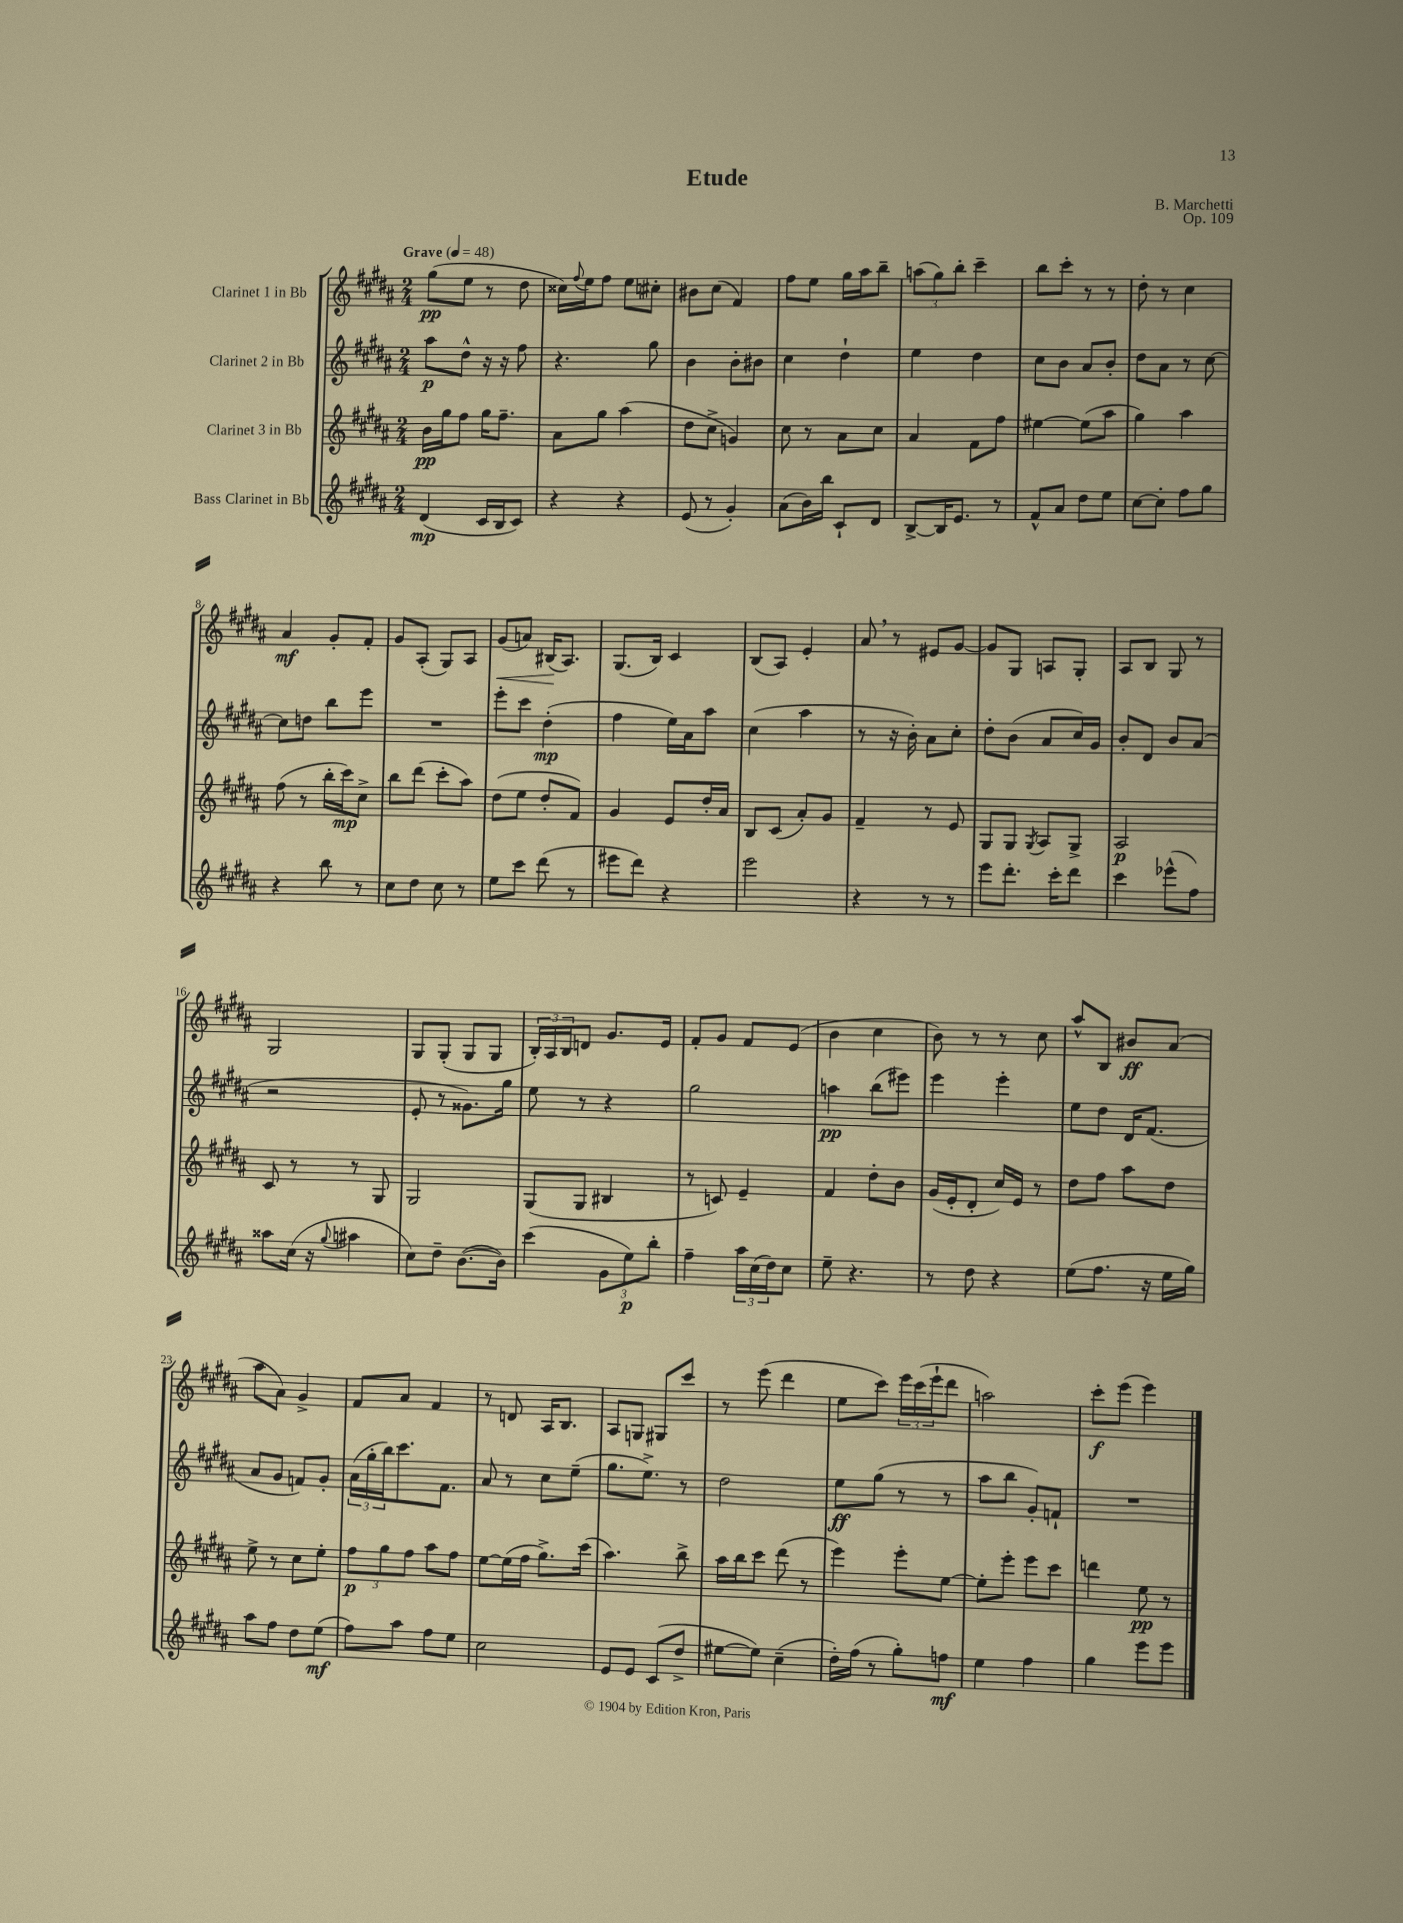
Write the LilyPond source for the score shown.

\header { title = "Etude" composer = "B. Marchetti" opus = "Op. 109" }
<<
\new StaffGroup <<
\new Staff = "s0" \with { instrumentName = "Clarinet 1 in Bb" } {
    \clef treble \key b \major \numericTimeSignature \time 2/4 \tempo "Grave" 4 = 48
    gis''8\pp( e''8 r8 dis''8 |
    cisis''16) \appoggiatura { fis''8 } e''16 fis''8 e''8 cis''8-. |
    bis'8 cis''8( fis'4) |
    fis''8 e''8 gis''16 ais''16 b''8-- |
    \tuplet 3/2 { a''8( gis''8) b''8-. } cis'''4-- |
    b''8 cis'''8-. r8 r8 |
    dis''8-. r8 cis''4 |
    ais'4\mf gis'8-. fis'8-. |
    gis'8 ais8-.( gis8) ais8 |
    gis'8\<( a'8) bis16\!( ais8.) |
    gis8.( b16) cis'4 |
    b8( ais8) e'4-. |
    ais'8 \breathe r8 eis'8 gis'8~ |
    gis'8 gis8 a8 gis8-. |
    ais8 b8 gis8 r8 |
    gis2 |
    gis8 gis8-.( gis8 gis8 |
    \tuplet 3/2 { b16-.) ais16 b16 } d'8 gis'8. e'16 |
    fis'8-. gis'8 fis'8 e'8( |
    b'4 cis''4 |
    b'8) r8 r8 cis''8 |
    ais''8-^ b8 bis'8\ff ais'8( |
    ais''8 ais'8) gis'4-> |
    fis'8 ais'8 fis'4 |
    r8 d'8 ais16 b8. |
    ais8 g8 gis8 cis'''8 |
    r8 e'''8( dis'''4 |
    e''8 cis'''8) \tuplet 3/2 { e'''16 cis'''16( e'''16-! } dis'''8 |
    a''2) |
    cis'''8-.\f e'''8( e'''4) \bar "|." |
}
\new Staff = "s1" \with { instrumentName = "Clarinet 2 in Bb" } {
    \clef treble \key b \major \numericTimeSignature \time 2/4
    ais''8\p dis''8-^ r16 r16 fis''8 |
    r4. gis''8 |
    b'4 b'8-. bis'8 |
    cis''4 dis''4-! |
    e''4 dis''4 |
    cis''8 b'8 ais'8 b'8-. |
    dis''8 ais'8 r8 cis''8~ |
    cis''8 d''8 b''8 e'''8 |
    R2 |
    e'''8-. cis'''8 dis''4-.\mp( |
    fis''4 e''16) ais'16 ais''8 |
    cis''4( ais''4 |
    r8 r16 b'16-.) ais'8 cis''8-. |
    dis''8-. b'8( ais'8 cis''16) gis'16 |
    b'8-. dis'8 b'8 ais'8( |
    r2 |
    e'8-. r8 gisis'8.) gis''16 |
    e''8 r8 r4 |
    gis''2 |
    a''4\pp b''8( eis'''8) |
    e'''4 e'''4-. |
    e''8 dis''8 dis'16 fis'8.( |
    ais'8 gis'8 f'8) gis'8-. |
    \tuplet 3/2 { ais'16( gis''16-. b''16) } cis'''8. fis'8. |
    ais'8 r8 cis''8 e''8--( |
    gis''8. e''8.->) r8 |
    dis''2 |
    e''8\ff gis''8( r8 r8 |
    ais''8 b''8 gis'8-.) f'8-! |
    R2 \bar "|." |
}
\new Staff = "s2" \with { instrumentName = "Clarinet 3 in Bb" } {
    \clef treble \key b \major \numericTimeSignature \time 2/4
    b'16\pp gis''16 fis''8 gis''16 fis''8.-- |
    ais'8 gis''8 ais''4( |
    dis''8 cis''8-> g'4) |
    cis''8 r8 ais'8 cis''8 |
    ais'4 fis'8 fis''8 |
    eis''4~ eis''8( ais''8 |
    gis''4) ais''4 |
    fis''8( r8 b''16-. cis'''16\mp) cis''8-> |
    b''8 dis'''8( cis'''8-. ais''8) |
    dis''8( e''8 dis''8-. fis'8) |
    gis'4 e'8 dis''16-. ais'16 |
    b8 cis'8( ais'8-.) gis'8 |
    fis'4-- r8 e'8 |
    gis8 gis8 \acciaccatura { gis8 } ais8 gis8-> |
    ais2\p |
    cis'8 r8 r8 gis8 |
    gis2 |
    gis8( gis8 bis4 |
    r8 c'8) e'4-- |
    fis'4 dis''8-. b'8 |
    gis'16( e'16-. dis'8-. cis''16) e'16 r8 |
    dis''8 fis''8 ais''8 dis''8 |
    e''8-> r8 cis''8 e''8-. |
    \tuplet 3/2 { fis''8\p gis''8 fis''8 } ais''8 fis''8 |
    e''8~ e''16( fis''16 gis''8.->) cis'''16( |
    ais''4.) b''8-> |
    ais''16 b''16 cis'''8 dis'''8( r8 |
    e'''4) e'''8-. e''8~ |
    e''8-. e'''8-. e'''8 cis'''8 |
    d'''4 e''8\pp r8 \bar "|." |
}
\new Staff = "s3" \with { instrumentName = "Bass Clarinet in Bb" } {
    \clef treble \key b \major \numericTimeSignature \time 2/4
    dis'4\mp( cis'16 b16 cis'8) |
    r4 r4 |
    e'8( r8 gis'4-.) |
    ais'8( b'16) b''16 cis'8-! dis'8 |
    b8~-> b16 e'8. r8 |
    fis'8-^ ais'8 dis''8 e''8 |
    cis''8~ cis''8-. fis''8 gis''8 |
    r4 b''8 r8 |
    cis''8 dis''8 cis''8 r8 |
    e''8 cis'''8 dis'''8( r8 |
    eis'''8 dis'''8) r4 |
    e'''2 |
    r4 r8 r8 |
    e'''8 dis'''8.-. cis'''16-. dis'''8 |
    cis'''4 ees'''8-^( fis''8) |
    aisis''8 cis''16( r16 \appoggiatura { gis''8 } ais''4 |
    cis''8) dis''8-- b'8.~( b'16) |
    cis'''4( \tuplet 3/2 { gis'8 e''8\p) b''8-. } |
    fis''4-- \tuplet 3/2 { ais''16 cis''16( dis''16) } cis''8 |
    e''8-- r4. |
    r8 dis''8 r4 |
    e''8( fis''8. r16 e''16 gis''16) |
    ais''8 fis''8 dis''8 e''8\mf( |
    fis''8) ais''8 fis''8 e''8 |
    cis''2 |
    e'8 e'8 cis'8( dis''8-> |
    eis''8~ eis''8) cis''4--( |
    dis''16-.) fis''16( r8 gis''8-.) f''8\mf |
    e''4 fis''4 |
    gis''4 e'''8 e'''8 \bar "|." |
}
>>
>>
